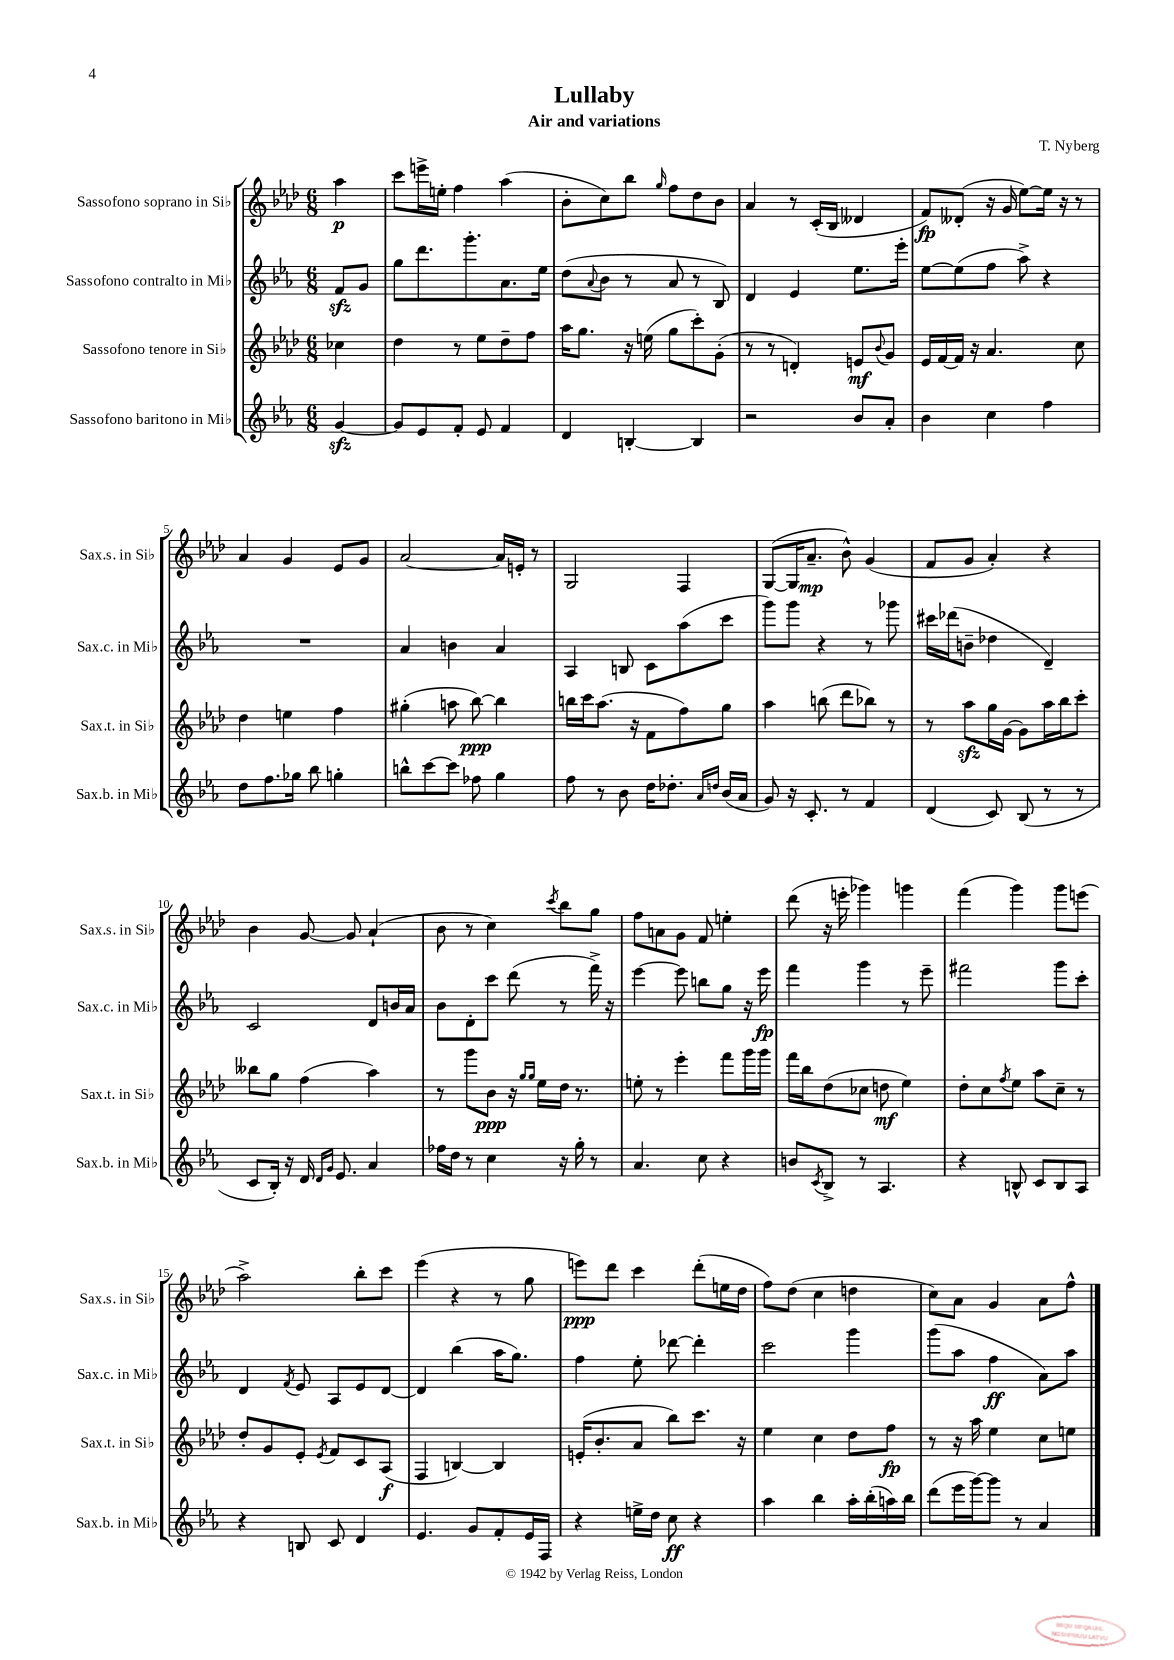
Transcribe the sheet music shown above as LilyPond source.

\header { title = "Lullaby" composer = "T. Nyberg" subtitle = "Air and variations" }
<<
\new StaffGroup <<
\new Staff = "s0" \with { instrumentName = "Sassofono soprano in Sib" shortInstrumentName = "Sax.s. in Sib" } {
    \clef treble \key aes \major \numericTimeSignature \time 6/8 \partial 4
    aes''4\p |
    c'''8 e'''16-> e''16-. f''4 aes''4( |
    bes'8-. c''8) bes''8 \grace { g''16 } f''8 des''8 bes'8 |
    aes'4 r8 c'16-.( bes16 deses'4 |
    f'8\fp) deses'8-.( r16 g'16 ees''8~) ees''16 r16 r8 |
    aes'4 g'4 ees'8 g'8 |
    aes'2~ aes'16 e'16-. r8 |
    g2 f4 |
    g8~( g16 aes'8.--\mp bes'8-^) g'4( |
    f'8 g'8 aes'4-.) r4 |
    bes'4 g'8~ g'8 aes'4-!( |
    bes'8 r8 c''4) \acciaccatura { c'''8 } bes''8 g''8 |
    f''8 a'8 g'8 f'8 e''4-. |
    des'''8( r16 e'''16-. ges'''4) g'''4 |
    f'''4( g'''4) g'''8 e'''8( |
    aes''2->) bes''8-. c'''8 |
    ees'''4( r4 r8 g''8 |
    e'''8\ppp) des'''8 c'''4 des'''8-.( e''16 des''16 |
    f''8) des''8( c''4 d''4 |
    c''8) aes'8 g'4 aes'8 f''8-^ \bar "|." |
}
\new Staff = "s1" \with { instrumentName = "Sassofono contralto in Mib" shortInstrumentName = "Sax.c. in Mib" } {
    \clef treble \key ees \major \numericTimeSignature \time 6/8 \partial 4
    f'8\sfz g'8 |
    g''8 d'''8. g'''8.-. aes'8. ees''16 |
    d''8( \appoggiatura { aes'8 } bes'8 r8 aes'8 r8 bes8) |
    d'4 ees'4 ees''8. ees'''16-. |
    ees''8~ ees''8( f''8 aes''8->) r4 |
    R2. |
    aes'4 b'4 aes'4 |
    aes4 b8 c'8 aes''8( c'''8 |
    g'''8) g'''8 r4 r8 ges'''8 |
    cis'''16 des'''16( b'8-- des''4 d'4--) |
    c'2 d'8 b'16 aes'16 |
    bes'8 d'8-. c'''8 d'''8( r8 f'''16->) r16 |
    ees'''4~ ees'''8 b''8 g''8 r16 ees'''16\fp |
    f'''4 g'''4 r8 ees'''8-- |
    fis'''2 g'''8 c'''8-. |
    d'4 \acciaccatura { f'8 } ees'8 aes8 ees'8 d'8~ |
    d'4 bes''4( aes''16 g''8.) |
    f''4 ees''8-. des'''8~ des'''4-. |
    c'''2 g'''4 |
    g'''8( aes''8 f''4\ff aes'8) aes''8 \bar "|." |
}
\new Staff = "s2" \with { instrumentName = "Sassofono tenore in Sib" shortInstrumentName = "Sax.t. in Sib" } {
    \clef treble \key aes \major \numericTimeSignature \time 6/8 \partial 4
    ces''4 |
    des''4 r8 ees''8 des''8-- f''8 |
    aes''16 g''8. r16 e''16( g''8 c'''8-.) g'8-.( |
    r8 r8 d'4-.) e'8\mf \appoggiatura { bes'8 } g'8 |
    ees'16 f'16~ f'16 r16 aes'4. c''8 |
    des''4 e''4 f''4 |
    gis''4-.( a''8 bes''8~\ppp) bes''4 |
    b''16 c'''16 aes''8.( r16 f'8 f''8) g''8 |
    aes''4 b''8( des'''8 bes''8) r8 |
    r8 aes''8\sfz g''16 g'16~ g'8 aes''16 bes''16 c'''8-. |
    beses''8 g''8 f''4( aes''4) |
    r8 g'''8 bes'8\ppp r16 \grace { g''16 g''16 } ees''16 des''16 r8. |
    e''8-. r8 ees'''4-. f'''8 g'''16 g'''16 |
    f'''16 bes''16 des''8( ces''8 d''8\mf ees''4) |
    des''8-. c''8 \acciaccatura { f''8 } ees''8 aes''8 c''8-- r8 |
    des''8-. g'8 ees'8-. \acciaccatura { ees'8 } f'8 c'8 aes8\f( |
    f4 b4~) b4 |
    e'16-.( bes'8.-. aes'8 bes''8) c'''8. r16 |
    ees''4 c''4 des''8 f''8\fp |
    r8 r16 aes''16 ees''4 c''8 e''8 \bar "|." |
}
\new Staff = "s3" \with { instrumentName = "Sassofono baritono in Mib" shortInstrumentName = "Sax.b. in Mib" } {
    \clef treble \key ees \major \numericTimeSignature \time 6/8 \partial 4
    g'4~\sfz |
    g'8 ees'8 f'8-. ees'8 f'4 |
    d'4 b4~-. b4 |
    r2 bes'8 aes'8-. |
    bes'4 c''4 f''4 |
    d''8 f''8. ges''16 bes''8 g''4-. |
    b''8-^ c'''8~ c'''8 fes''8 g''4 |
    f''8 r8 bes'8 d''16 des''8.-. \grace { aes'16 d''16 } bes'16( aes'16 |
    g'8) r16 c'8.-. r8 f'4 |
    d'4( c'8) bes8( r8 r8 |
    c'8 bes16-.) r16 d'16 \grace { d'16 g'16 } ees'8. aes'4 |
    fes''16 d''16 r8 c''4 r16 g''16-. r8 |
    aes'4. c''8 r4 |
    b'8 \acciaccatura { c'8 } bes8-> r8 aes4. |
    r4 b8-^ c'8 b8 aes8 |
    r4 b8 c'8 d'4 |
    ees'4. g'8 f'8-. ees'16 f16 |
    r4 e''16-> d''16 c''8\ff r4 |
    aes''4 bes''4 aes''16-. bes''16-.( a''16) bes''16 |
    d'''8( ees'''16 g'''16~) g'''8 r8 aes'4 \bar "|." |
}
>>
>>
